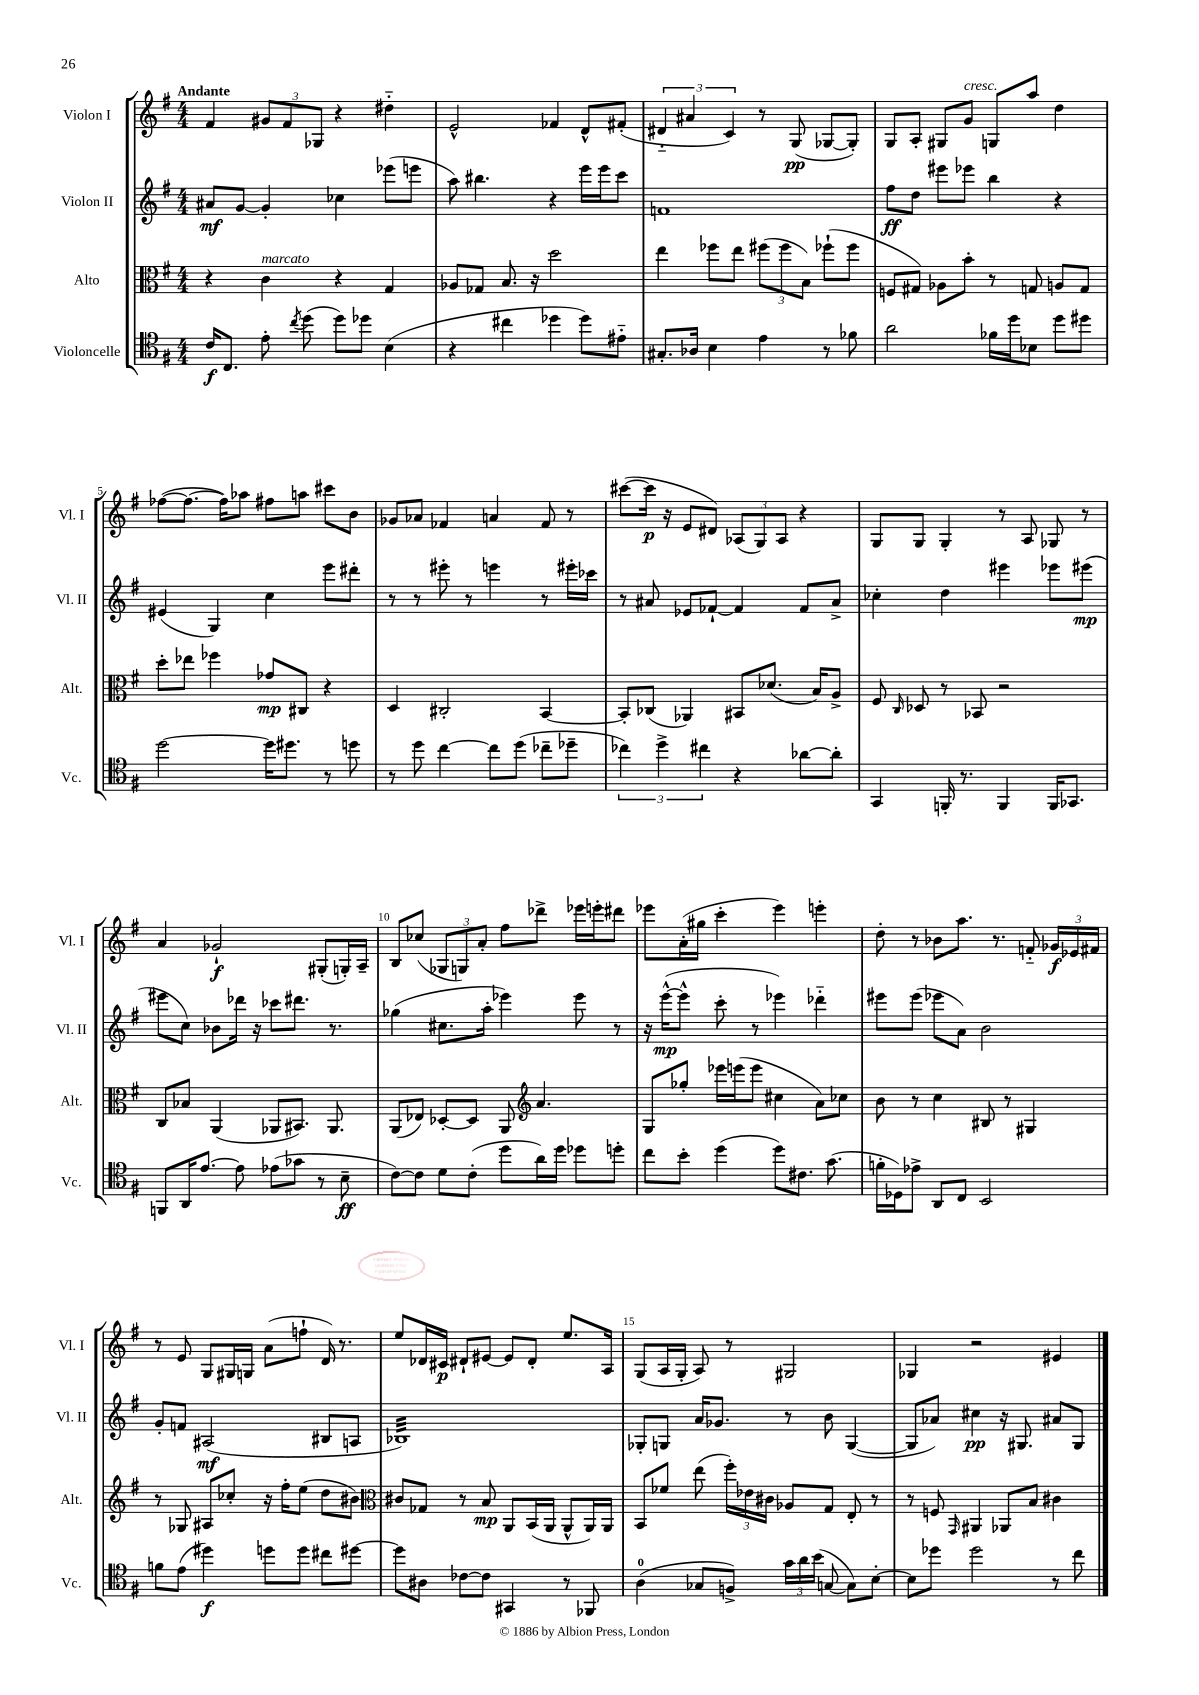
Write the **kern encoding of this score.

**kern	**kern	**kern	**kern
*staff4	*staff3	*staff2	*staff1
*clefC4	*clefC3	*clefG2	*clefG2
*k[f#]	*k[f#]	*k[f#]	*k[f#]
*M4/4	*M4/4	*M4/4	*M4/4
16c	4r	8a#	4f#
8.C	.	.	.
.	.	[8g	.
8e'	4c	4g']	12g#
.	.	.	12f#
8qcc	.	.	.
(8dd	.	.	.
.	.	.	12G-
8dd)	4r	4cc-	4r
8dd-	.	.	.
(4B	4G	(8eee-	4dd#'~
.	.	8eee	.
=	=	=	=
4r	8A-	8aa)	2e^^
.	8G-	4.bb#	.
4cc#	8.B	.	.
.	16r	.	.
4dd-	2dd	4r	4f-
8dd-)	.	16eee	8d^^
.	.	16eee	.
8e#'~	.	8ccc	(8f#'
=	=	=	=
8.G#'	4ee	1f	6d#'~
.	.	.	6a#
16A-	.	.	.
4B	8ff-	.	.
.	.	.	6c)
.	8ee	.	.
4e	(12ff#	.	8r
.	12ff#	.	.
.	.	.	(8G
.	12B)	.	.
8r	(8ff-`	.	[8G-
8f-	8ff-	.	8G-'])
=	=	=	=
2a	8F	8ff#	8G
.	8G#)	8dd	8A'
.	8A-	8eee#	8G#
.	8b'	8eee-	8g
16f-	8r	4bb	8G
16dd	.	.	.
8B-	8G	.	8aa
8dd	8A	4r	4dd
8dd#	8G	.	.
=	=	=	=
[2dd	8dd'	(4e#	([8ff-
.	8ee-	.	8.ff-_
.	4ff-	4G)	.
.	.	.	16ff-])
.	.	.	8aa-
16dd]	8g-	4cc	8ff#
8.dd#	.	.	.
.	8C#	.	8aa
8r	4r	8eee	8ccc#
8dd	.	8ddd#'	8b
=	=	=	=
8r	4D	8r	8g-
8dd	.	8r	8a-
[4cc	2C#'	8eee#'	4f-
.	.	8r	.
8cc]	.	4eee	4a
(8dd	.	.	.
8cc-~	[4BB	8r	8f-
8dd-~	.	16eee#'	8r
.	.	16ccc-	.
=	=	=	=
6cc-)	8BB']	8r	([8ccc#
.	(8C-	8a#	16ccc#]
6dd^	.	.	.
.	.	.	16r
.	4AA-)	8e-	8e
6cc#	.	.	.
.	.	[8f-`	8d#)
4r	8BB#	4f-]	(12A-
.	.	.	12G)
.	(8.d-	.	.
.	.	.	12A-
[8a-	.	8f-	4r
.	16B)	.	.
8a-']	8A^	8a#^	.
=	=	=	=
4GG	8F#	4cc-'	8G
.	16qqC	.	.
.	8D-	.	8G
16FF'	8r	4dd	4G'
8.r	.	.	.
.	8BB-	.	.
4FF	2r	4eee#	8r
.	.	.	8A
16FF	.	8eee-	8G-
8.GG-	.	.	.
.	.	(8eee#	8r
=	=	=	=
8FF	8C	8eee#	4a
16AA	8B-	8cc)	.
[8.e	.	.	.
.	(4AA	8b-	2g-`
8e]	.	16ddd-	.
.	.	16r	.
(8e-	8AA-	8ccc-	.
8g-	8.BB#)	8.ddd#	.
8r	.	.	(8G#'
.	8.AA-	8.r	.
8B~	.	.	16G')
.	.	.	16A~
=	=	=	=
[8c)	(8AA	(4gg-	8B
8c]	8E-)	.	(8cc-
8d	[8D-'	8.cc#	12G-
.	.	.	12G)
(8c'	8D-]	.	.
.	.	.	12a'
.	.	16aa'	.
8dd	8AA	4eee-)	8ff#
*	*clefG2	*	*
16a)	4.a	.	8ddd-^
16dd	.	.	.
8dd-	.	8eee-	16eee-
.	.	.	16eee'
8dd'	.	8r	8ddd#
=	=	=	=
8cc	8G	16r	8eee-
.	.	([16eee^^	.
8b'	8gg-'	8eee^^]	(16a'
.	.	.	16gg#
(4dd	16eee-	8ccc'	4ccc'
.	(16eee	.	.
.	8eee	8r	.
8dd)	4cc#	4eee-)	4eee-)
8.c#	.	.	.
.	8a)	4ddd-'~	4eee'
(8.g	.	.	.
.	8cc-	.	.
=	=	=	=
16f'	8b	8eee#	8dd'
16D-)	.	.	.
8e-^	8r	(8eee#	8r
8AA	4cc	8eee-	8b-
8C	.	8a)	8.aa
2BB	8B#	2b	.
.	.	.	8.r
.	8r	.	.
.	4G#	.	8f'~
.	.	.	24g-
.	.	.	24e-
.	.	.	24f#
=	=	=	=
8f	8r	8g'	8r
(8e	8G-	8f	8e
4dd#)	8A#	(2A#	8G
.	8cc-'	.	16G#
.	.	.	16G
8dd	16r	.	(8a
.	16ff#'	.	.
8dd	(8ee	.	8ff`
8cc#	8dd	8B#	16d)
.	.	.	8.r
[8dd#	8b#)	8A	.
=	=	=	=
*	*clefC3	*	*
8dd#]	8c#	1B-)	8ee
8A#	8G-	.	16d-
.	.	.	16c#
[8c-	8r	.	8d#`
8c-]	8B	.	[8e#
4GG#	8AA	.	8e#]
.	(16BB	.	8d#'
.	16AA	.	.
8r	8AA^^	.	8.ee
8FF-	16AA)	.	.
.	16AA	.	16A
=	=	=	=
(4A	8BB	8G-'	(8G
.	8f-	8G	16A
.	.	.	16G'
8G-	(8ee	16a	8A)
.	.	8.g-	.
8F^)	24ff#')	.	8r
.	24e-	.	.
.	24c#	.	.
24g	8A-	8r	2G#
24a	.	.	.
(24b	.	.	.
[8G	8G	8b	.
8G])	8E'	([4G	.
[8B'	8r	.	.
=	=	=	=
8B]	8r	8G]	4G-
8dd-	8F	8a-)	.
.	16qqGG	.	.
2dd-	4AA#	4cc#	2r
.	8AA-	16r	.
.	.	8.G#	.
.	8B	.	.
8r	4c#	8a#	4e#
8cc	.	8G#	.
==	==	==	==
*-	*-	*-	*-
